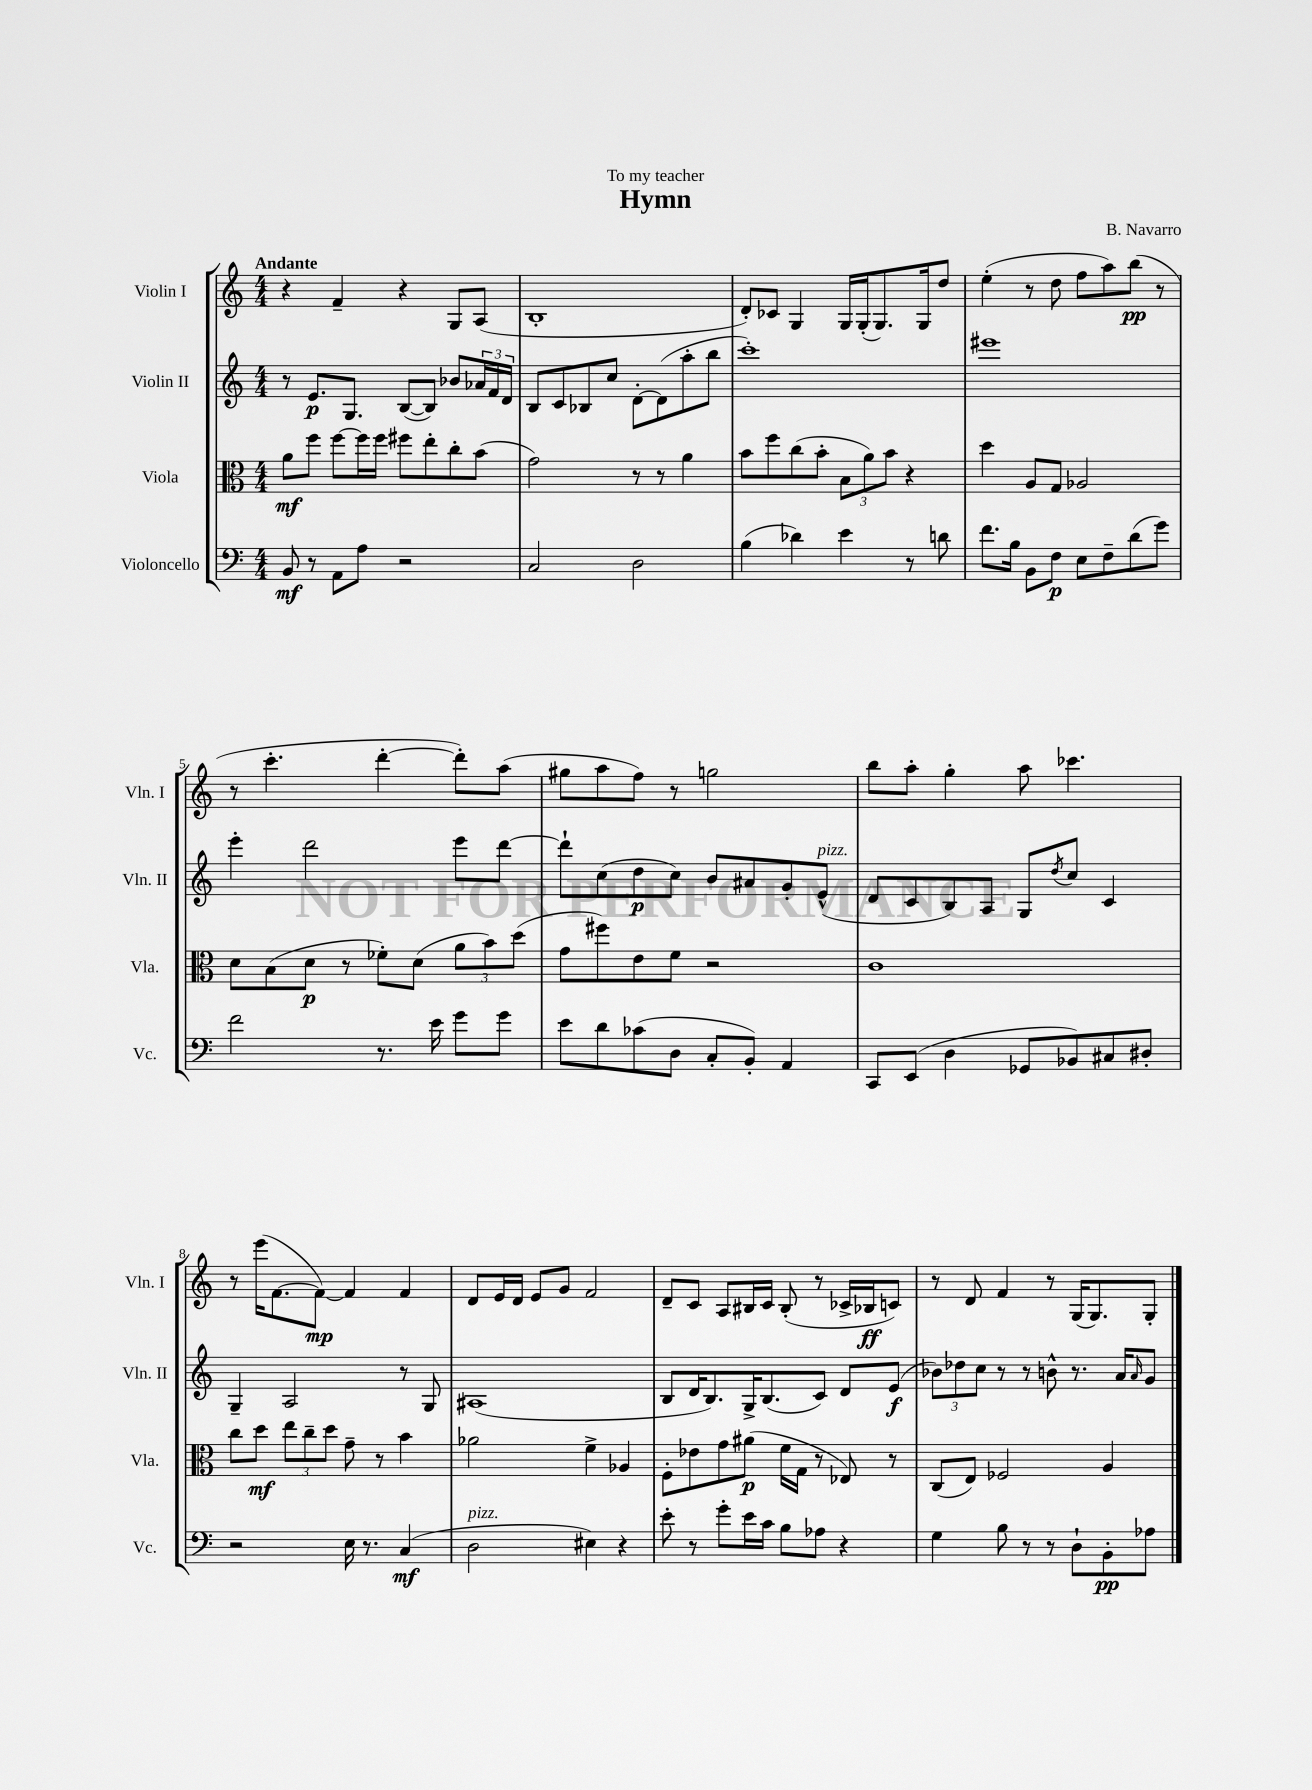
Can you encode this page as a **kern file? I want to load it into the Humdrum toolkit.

**kern	**kern	**kern	**kern
*staff4	*staff3	*staff2	*staff1
*clefF4	*clefC3	*clefG2	*clefG2
*k[]	*k[]	*k[]	*k[]
*M4/4	*M4/4	*M4/4	*M4/4
8BB/	8a\L	8r	4r
8r	8ff\J	8.e/L	.
8AA\L	[8ff\L	.	4f~/
.	.	8.G/J	.
8A\J	16ff\]L	.	.
.	16ff\JJ	.	.
2r	8ff#\L	([8B/L	4r
.	8ee'\	8B/]J)	.
.	8cc'\	8b-/L	8G/L
.	(8b\J	24a-/L	(8A/J
.	.	24f/	.
.	.	24d/JJ	.
=	=	=	=
2C/	2g\)	8B/L	1B'
.	.	8c/	.
.	.	8B-/	.
.	.	8cc/J	.
2D\	8r	[8d'\L	.
.	8r	(8d\]	.
.	4a\	8aa'\	.
.	.	8bb\J	.
=	=	=	=
(4B\	8b\L	1ccc')	8d'/L)
.	8ff\	.	8c-/J
4d-\)	(8cc\	.	4G/
.	8b'\J	.	.
4e\	12B\L	.	16G/LL
.	.	.	(16G'/J
.	12a\)	.	.
.	.	.	8.G/)
.	12b\J	.	.
8r	4r	.	.
.	.	.	16G/k
8d\	.	.	8dd/J
=	=	=	=
8.f\L	4dd\	1eee#	(4ee'\
16B\Jk	.	.	.
8BB\L	8A/L	.	8r
8F\J	8G/J	.	8dd\
8E\L	2A-/	.	8ff\L
8F~\	.	.	8aa\)
(8d\	.	.	(8bb\J
8g\J)	.	.	8r
=	=	=	=
2f\	8d\L	4eee'\	8r
.	(8B\	.	4.ccc'\
.	8d\J	2ddd\	.
.	8r	.	.
8.r	8f-'\L)	.	[4ddd'\
.	(8d\J	.	.
16e\	.	.	.
8g\L	12a\L	8eee\L	8ddd'\]L)
.	12b\)	.	.
8g\J	.	[8ddd\J	(8aa\J
.	(12dd\J	.	.
=	=	=	=
8e\L	8g\L	8ddd`\]L	8gg#\L
8d\	8ff#\)	(8cc\	8aa\
(8c-\	8e\	8dd\	8ff\J)
8D\J	8f\J	8cc\J)	8r
8C'/L	2r	8b/L	2gg\
8BB'/J)	.	8a#/	.
4AA/	.	8g'/	.
.	.	(8e^^/J	.
=	=	=	=
8CC/L	1c	8d/L	8bb\L
(8EE/J	.	8c/	8aa'\J
4D\	.	8B/)	4gg'\
.	.	8A/J	.
8GG-/L	.	8G/L	8aa\
.	.	8qdd/	.
8BB-/)	.	8cc/J	4.ccc-\
8C#/	.	4c/	.
8D#'/J	.	.	.
=	=	=	=
2r	8cc\L	4G~/	8r
.	8dd\J	.	(16eee\LK
.	.	.	[8.f\
.	12ee\L	2A/	.
.	12cc~\	.	.
.	.	.	8f\_J)
.	12dd\J	.	.
16E\	8g~\	.	4f/]
8.r	.	.	.
.	8r	.	.
(4C/	4b\	8r	4f/
.	.	8G/	.
=	=	=	=
2D\	2a-\	(1A#	8d/L
.	.	.	16e/L
.	.	.	16d/JJ
.	.	.	8e/L
.	.	.	8g/J
4E#\)	4f^\	.	2f/
4r	4A-/	.	.
=	=	=	=
8e'\	8F'\L	8B/L	8d~/L
8r	8e-\	16d/K	8c/J
.	.	8.B/)	.
8g'\L	8g\	.	8A/L
16e\L	(8a#\J	16G^/K	16B#/L
16c\JJ	.	(8.B/	16c/JJ
8B\L	16f\LL	.	(8B#'/
.	16G\JJ	.	.
8A-\J	8r	8c/J)	8r
4r	8E-/)	8d/L	16c-^/LL
.	.	.	16B-/J
.	8r	(8e/J	8c/J)
=	=	=	=
4G\	(8C/L	12b-\L)	8r
.	.	12dd-\	.
.	8E/J)	.	8d/
.	.	12cc\J	.
8B\	2F-/	8r	4f/
8r	.	8r	.
8r	.	8b^^\	8r
8D`\L	.	8.r	(16G/LK
.	.	.	8.G/)
8BB'\	4A/	.	.
.	.	16a/LK	.
.	.	16qqa/	.
8A-\J	.	8g/J	8G'/J
==	==	==	==
*-	*-	*-	*-
